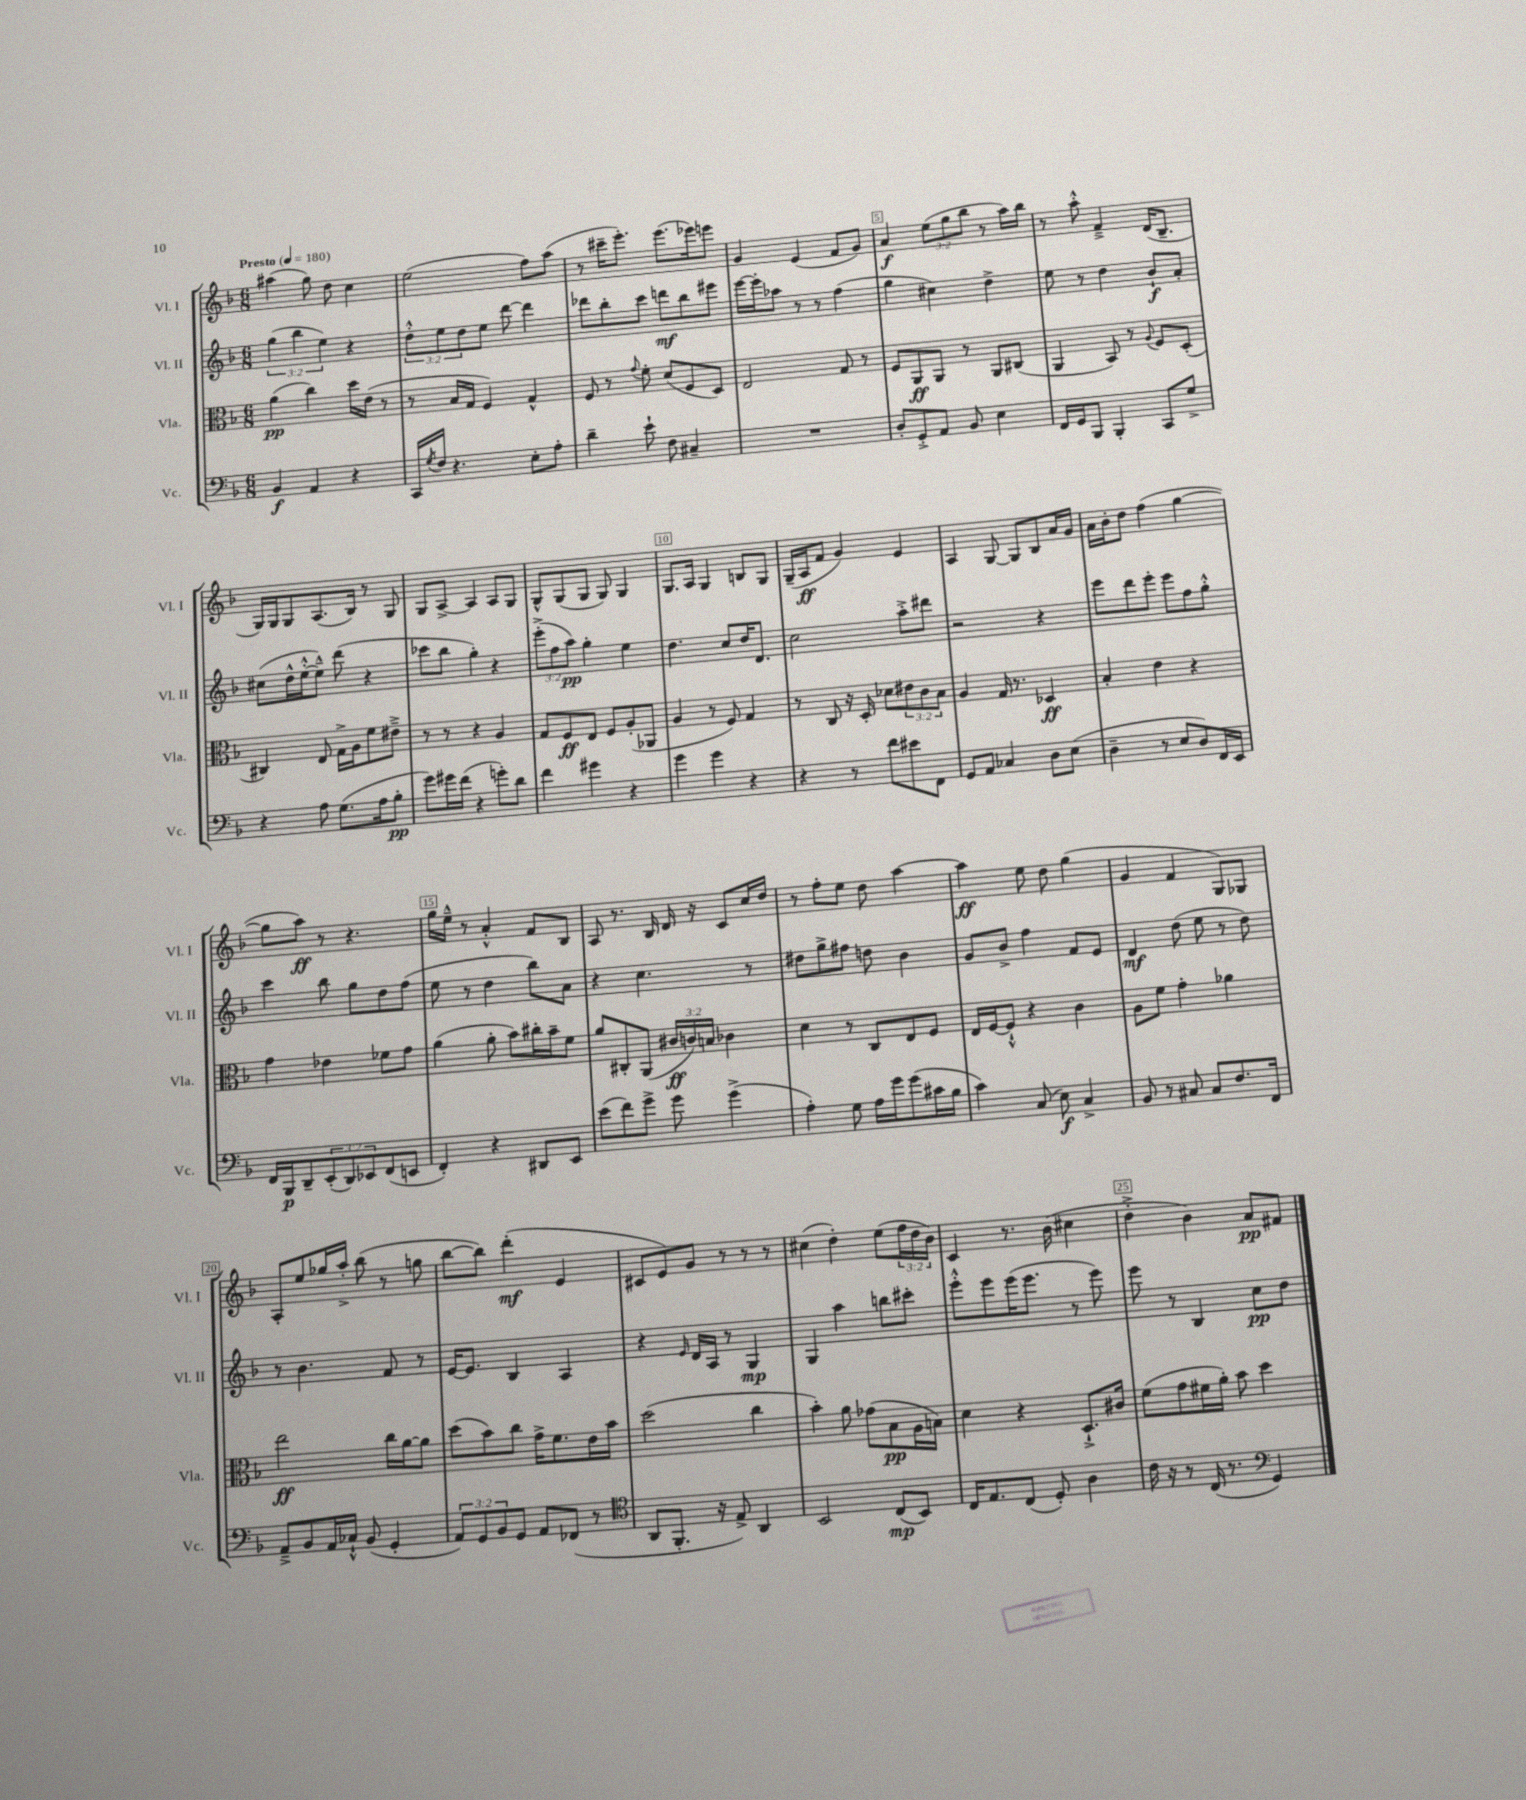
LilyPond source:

<<
\new StaffGroup <<
\new Staff = "s0" \with { instrumentName = "Vl. I" shortInstrumentName = "Vl. I" } {
    \clef treble \key f \major \numericTimeSignature \time 6/8 \override Staff.TupletNumber.text = #tuplet-number::calc-fraction-text \tempo "Presto" 4 = 180
    ais''4( g''8) d''8 c''4 |
    e''2( f''8) a''8( |
    r8 cis'''16-- e'''8.-.) e'''8.( ees'''16) e'''8 |
    g'4 e'4( f'8 g'8) |
    a'4\f \tuplet 3/2 { e''8( g''8 bes''8 } r8 a''16) bes''16 |
    r8 a''8-.-^ f'4---> d'16( bes8.-- |
    g16) g16 g8 a8.( bes16) r8 g8 |
    g8 a8~-> a4 a8 g8 |
    g8-^ g8( g8 g8) g4 |
    g8. a16 g4 b8 g8 |
    g16--( a16\ff f'8 g'4) e'4 |
    a4 g8~ g8 bes8 a'16 g'16 |
    a'16 bes'16-. d''8 f''4( g''4~ |
    g''8 a''8\ff) r8 r4. |
    g''16 e''16---^ r8 a'4-.-^ f'8 bes8 |
    a8 r8. bes16 d'16 r16 c'8 c''16 d''16 |
    r8 f''8-. e''8 d''8 a''4~ |
    a''4\ff e''8 d''8 g''4( |
    g'4 f'4 g8) ges8 |
    a8-. e''8 ges''16 a''16-.-> bes''8( r8 g''8 |
    bes''8~ bes''8) d'''4-.\mf( e'4 |
    cis'8 e'8) g'8 r8 r8 r8 |
    cis''4( d''4-.) e''8( \tuplet 3/2 { f''16 d''16 bes'16) } |
    c'4 r8. bes'16( cis''4 |
    d''4-.-> bes'4) a'8\pp fis'8 \bar "|." |
}
\new Staff = "s1" \with { instrumentName = "Vl. II" shortInstrumentName = "Vl. II" } {
    \clef treble \key f \major \numericTimeSignature \time 6/8 \override Staff.TupletNumber.text = #tuplet-number::calc-fraction-text
    \tuplet 3/2 { g''4( bes''4 e''4) } r4 |
    \tuplet 3/2 { d''8-.-^ e''8 d''8 } e''8 d'''8~ d'''4 |
    des'''8 bes''8-. c'''8 d'''8\mf bes''8 eis'''8 |
    e'''16~ e'''16-. aes''8 r8 r8 f''4( |
    g''4 cis''4) d''4-> |
    e''8 r8 d''4 bes'8-!\f a'8-. |
    cis''8( d''16-^ e''16~-.-^ e''8---^) d'''8( r4 |
    ces'''8 bes''8 g''4-.) r4 |
    \tuplet 3/2 { e'''8-.->( f''8 a''8\pp) } g''4-. e''4 |
    d''4. c''8 d''16 d'8. |
    c''2 a''8-.-> dis'''8 |
    r2 r4 |
    e'''8 d'''8 e'''8-. e'''8 f''8 g''8-.-^ |
    c'''4 bes''8 g''8 d''8 f''8( |
    e''8 r8 d''4 bes''8) a'8 |
    r4 c''4. r8 |
    dis''8 g''8-> fis''8 d''8 bes'4 |
    g'8 bes'8-> f''4 f'8 e'8 |
    d'4\mf d''8( e''8 r8 d''8) |
    r8 bes'4. f'8 r8 |
    e'16~ e'8. bes4 a4 |
    r4 \grace { e'16 } d'16 a16 r8 g4\mp |
    g4 a''4 b''8 cis'''8-. |
    e'''8-.-^ e'''8 e'''16( e'''8. r8 e'''8) |
    e'''8 r8 bes4 c''8\pp d''8 \bar "|." |
}
\new Staff = "s2" \with { instrumentName = "Vla." shortInstrumentName = "Vla." } {
    \clef alto \key f \major \numericTimeSignature \time 6/8 \override Staff.TupletNumber.text = #tuplet-number::calc-fraction-text
    a'4\pp( c''4) d''16 e'16( r8 |
    r8 bes16 g16 f4) g4-^ |
    f8 r8 \appoggiatura { g'8 } f'8-. d'8( f8 d8) |
    e2 g8 r8 |
    f8 a,8\ff a,8 r8 a,8 cis8( |
    a,4 bes,8) r8 \appoggiatura { a8 } f8 d8-.( |
    cis4) e8 g16-> a16 f'8 eis'8---> |
    r8 r8 r4 a4 |
    g8 f8\ff e8 f8 a8-.( aes,8 |
    a4 r8 f8) g4 |
    r8 c8 r16 d16-. des'8 \tuplet 3/2 { eis'8 c'8 bes8 } |
    a4 g16 r8. des4\ff |
    bes4-. e'4 r4 |
    g'4 ees'4 fes'8 g'8 |
    a'4( a'8-. bes'8) cis''16-. bes'16-- f'8 |
    a'8 cis8-. a,8( \tuplet 3/2 { cis'16\ff c'16) b16 } ces'4 |
    d'4 r8 c8 e8 f8 |
    e16 f16~ f8-!-^ r4 c'4 |
    a8 f'8 g'4-. aes'4 |
    e''2\ff c''16 a'16~ a'8 |
    d''8( bes'8) c''8 g'16-> f'8. e'16 bes'16 |
    d''2( c''4 |
    bes'4-.) a'8 ges'8( bes8\pp a16 b16) |
    d'4 r4 d8.-!-> cis'16 |
    f'8( g'8 fis'16 a'16-.) bes'8 d''4 \bar "|." |
}
\new Staff = "s3" \with { instrumentName = "Vc." shortInstrumentName = "Vc." } {
    \clef bass \key f \major \numericTimeSignature \time 6/8 \override Staff.TupletNumber.text = #tuplet-number::calc-fraction-text
    bes,4\f a,4 r4 |
    c,16 \acciaccatura { g8 } f16 r4. e8-. a8-. |
    d'4-- e'8-! f8 cis4-- |
    R2. |
    d8-. g,8-.-> a,8 bes,8 e4 |
    f,16 g,16 bes,,8 bes,,4-. c,8 g8-> |
    r4 a8 g8.( a16 bes8-.\pp |
    g'8) gis'16 f'16( r4 g'8-.) d'8 |
    f'4 gis'4 r4 |
    g'4 g'4 r4 |
    r4 r8 f'8 eis'8 f,8 |
    g,8 a,8 ces4 d8 e8( |
    d4-- r8 e8 d8) f,16 e,16 |
    f,16 bes,,16\p d,8-- \tuplet 3/2 { e,8-.( d,8) ees,8 } f,8( e,8 |
    f,4-.) r4 dis,8 e,8 |
    e'8( f'8) g'8-> g'8 g'4->( |
    a4-.) g8 a16 g'16 g'8( cis'16 bes16 |
    c'4) c8( e8\f) c4-> |
    bes,8 r8 cis8 cis8 f8. f,16 |
    a,8---> bes,8 a,16 ces16-!-^ bes,8( g,4-. |
    \tuplet 3/2 { a,8) g,8 bes,8 } g,8 a,8 fes,8( r8 |
    \clef tenor a,8 f,8.-. r16 e8->) a,4 |
    bes,2 c8\mp( bes,8) |
    c16 e8. c8( d8-.) a4 |
    c'16 r16 r8 c16( r8. \clef bass g,4) \bar "|." |
}
>>
>>
\layout { \context { \Score \override BarNumber.break-visibility = ##(#f #t #t) barNumberVisibility = #(every-nth-bar-number-visible 5) \override BarNumber.stencil = #(make-stencil-boxer 0.1 0.3 ly:text-interface::print) } }
